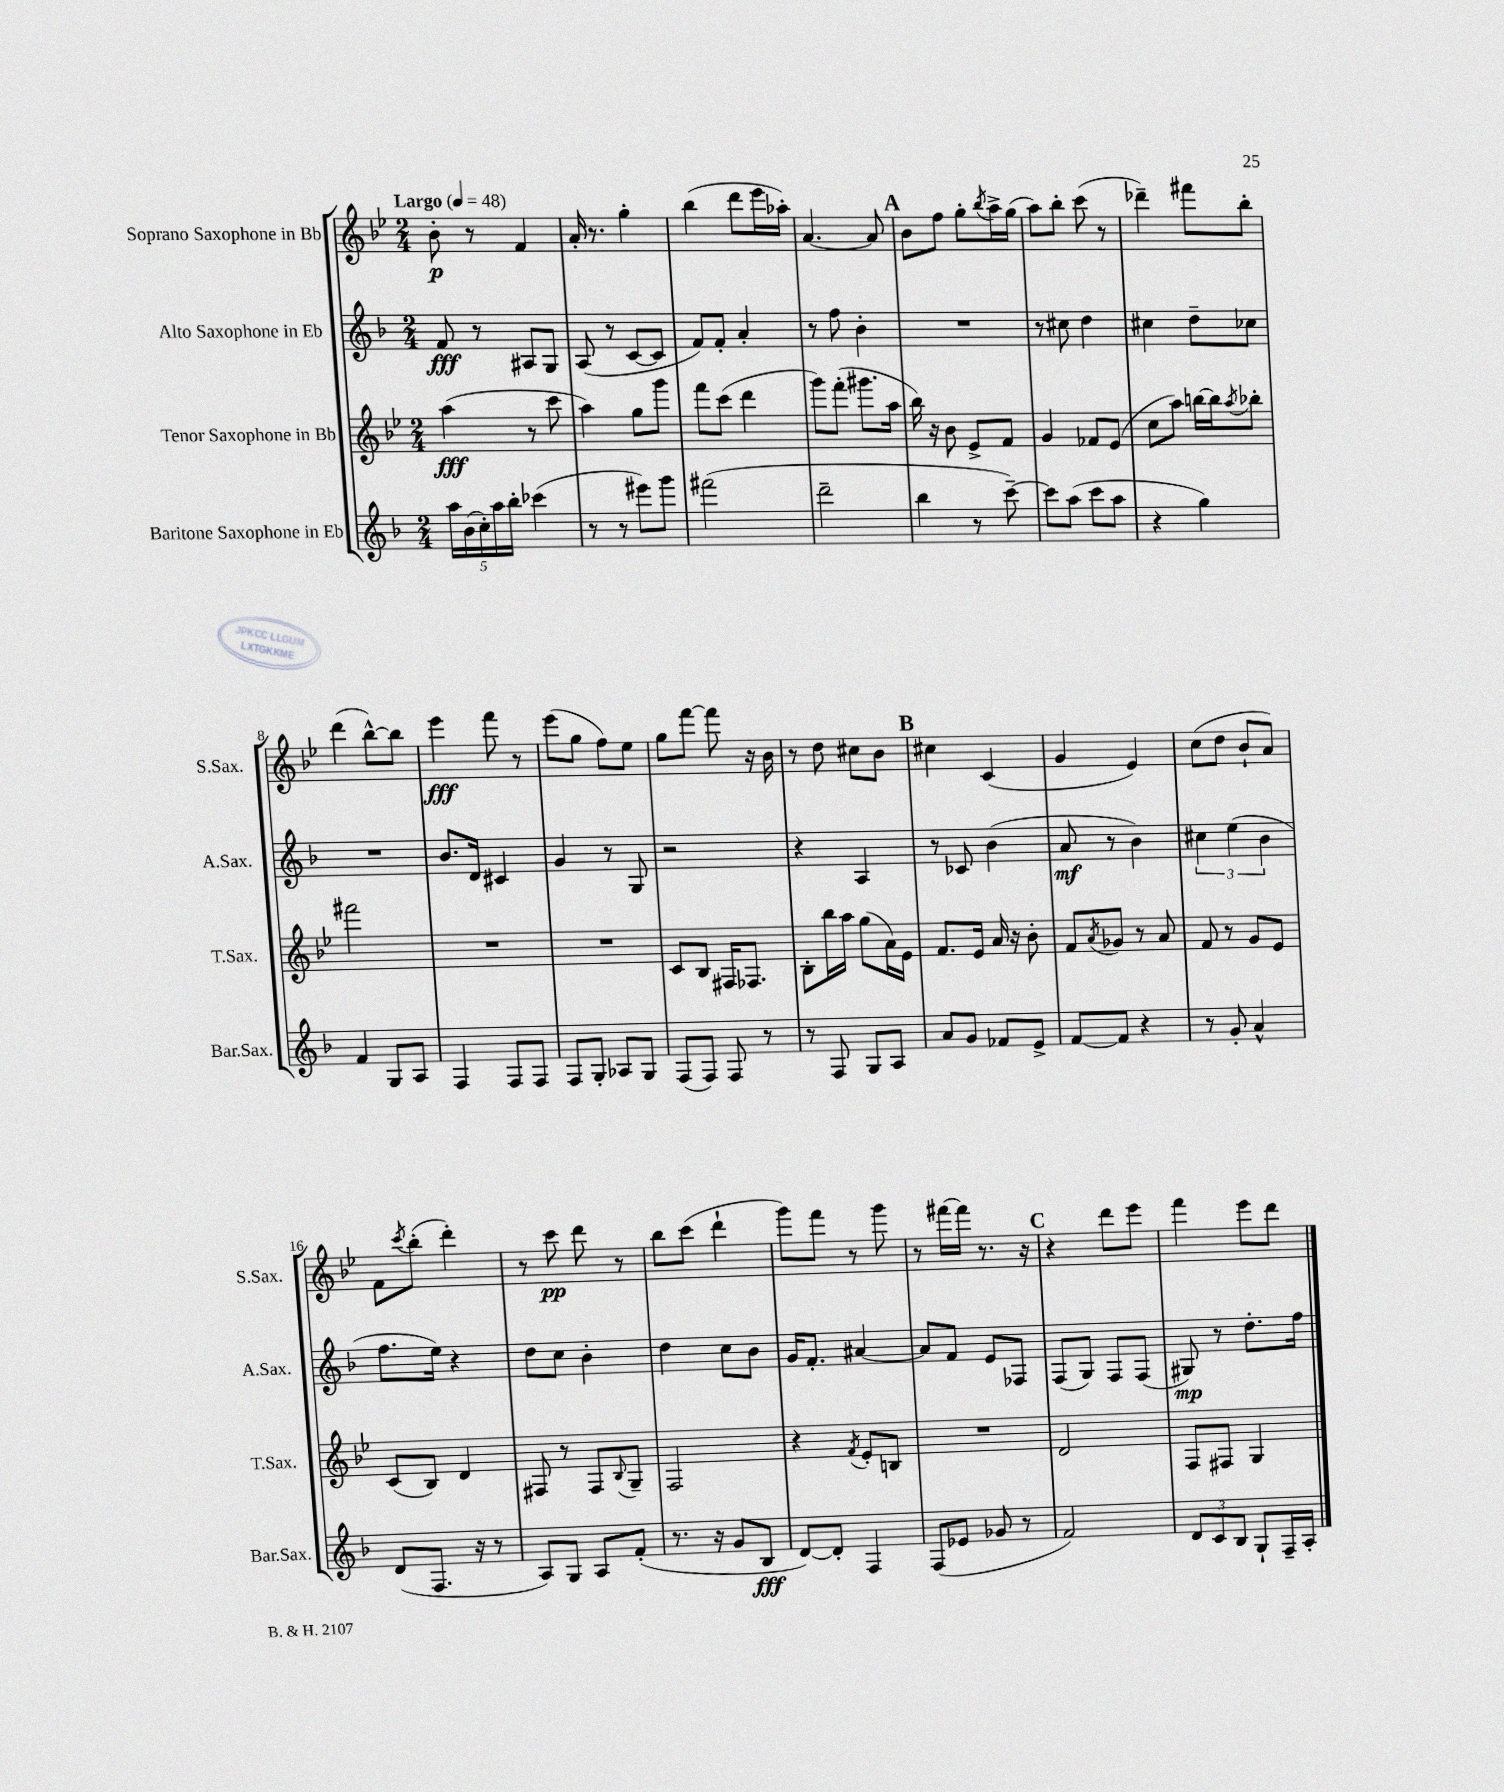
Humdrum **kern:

**kern	**kern	**kern	**kern
*staff4	*staff3	*staff2	*staff1
*clefG2	*clefG2	*clefG2	*clefG2
*k[b-]	*k[b-e-]	*k[b-]	*k[b-e-]
*M2/4	*M2/4	*M2/4	*M2/4
*MM48	*MM48	*MM48	*MM48
20aa	(4aa	8f	8b-'
(20b-	.	.	.
20cc')	.	.	.
.	.	8r	8r
20aa	.	.	.
20bb-'	.	.	.
(4ccc-	8r	8A#	4f
.	8ccc	8G	.
=	=	=	=
8r	4aa)	(8A	16a'
.	.	.	8.r
8r	.	8r	.
8eee#)	8gg	[8c	4gg'
8ggg	8ggg	8c]	.
=	=	=	=
(2fff#	8fff	8f)	(4bb-
.	(8ccc	8f'	.
.	4ddd	4a'	8ddd
.	.	.	16eee-
.	.	.	16aa-')
=	=	=	=
2ddd~	8ggg)	8r	[4.a
.	(8fff'	8ff	.
.	8.ggg#	4b-'	.
.	.	.	8a]
.	16aa	.	.
=	=	=	=
4bb-	16bb-)	2r	8b-
.	16r	.	.
.	8b-	.	8ff
8r	8e-^	.	8gg'
.	.	.	8qbb-
[8ccc~)	8f	.	16aa^
.	.	.	(16gg
=	=	=	=
8ccc]	4g	8r	8aa)
(8aa	.	8cc#	8bb-'
8ccc	8f-	4dd	(8ccc
8aa	(8e-	.	8r
=	=	=	=
4r	8cc	4cc#	4ddd-~)
.	8aa)	.	.
4gg)	[16bb	8dd~	8fff#
.	16bb]	.	.
.	8qaa	.	.
.	8bb-'	8cc-	8bb-'
=	=	=	=
4f	2fff#	2r	(4ddd
8G	.	.	[8bb-^^)
8A	.	.	8bb-]
=	=	=	=
4F	2r	8.b-	4eee-
.	.	16d	.
8F	.	4c#	8fff
8F	.	.	8r
=	=	=	=
8F	2r	4g	(8eee-
8G'	.	.	8gg
8A-	.	8r	8ff)
8G	.	8G	8ee-
=	=	=	=
(8F	8c	2r	8gg
8F)	8B-	.	[8fff
8F	16F#	.	8fff]
.	8.F-	.	.
8r	.	.	16r
.	.	.	16b-
=	=	=	=
8r	8B-'	4r	8r
8F	16bb-	.	8dd
.	16aa	.	.
8G	(8gg	4A	8cc#
8A	16a)	.	8b-
.	16e-	.	.
=	=	=	=
8a	8.f	8r	4cc#
8g	.	8c-	.
.	16e-	.	.
8f-	16a	(4b-	(4c
.	16r	.	.
8e^	8b-'	.	.
=	=	=	=
[8f	8f	8a	4g
.	8qa	.	.
8f]	8g-	8r	.
4r	8r	4b-)	4e-)
.	8a	.	.
=	=	=	=
8r	8f	6cc#	(8cc
8g'	8r	.	8dd
.	.	(6ee	.
4a^^	8g	.	8b-`
.	.	6b-	.
.	8e-	.	8a)
=	=	=	=
(8d	(8c	8.ff	8f
.	.	.	8qccc
8.F	8B-)	.	(8bb-'
.	.	16ee)	.
.	4d	4r	4ddd')
16r	.	.	.
8r	.	.	.
=	=	=	=
8A)	8F#	8dd	8r
8G	8r	8cc	8ccc
8A	8F#	4b-'	8ddd
.	8qqB-	.	.
(8f'	8G~	.	8r
=	=	=	=
8.r	2F	4dd	8bb-
.	.	.	(8ccc
16r	.	.	.
8g	.	8cc	4ddd`
8B-	.	8b-	.
=	=	=	=
[8d)	4r	16g	8ggg)
.	.	8.f'	.
8d']	.	.	8fff
.	8qf	.	.
4F	8e-'	[4a#	8r
.	8B	.	8ggg
=	=	=	=
(8F	2r	8a#]	8r
8e-	.	8f	[16fff#
.	.	.	16fff#]
8g-	.	8e	8.r
8r	.	8F-	.
.	.	.	16r
=	=	=	=
2f)	2d	(8F	4r
.	.	8G)	.
.	.	8F	8ddd
.	.	(8F	8eee-
=	=	=	=
12d	8F	8G#)	4fff
12c	.	.	.
.	8F#	8r	.
12B-	.	.	.
8G`	4G	8.dd'	8eee-
16F~	.	.	8ddd
16A'	.	16ff	.
==	==	==	==
*-	*-	*-	*-
